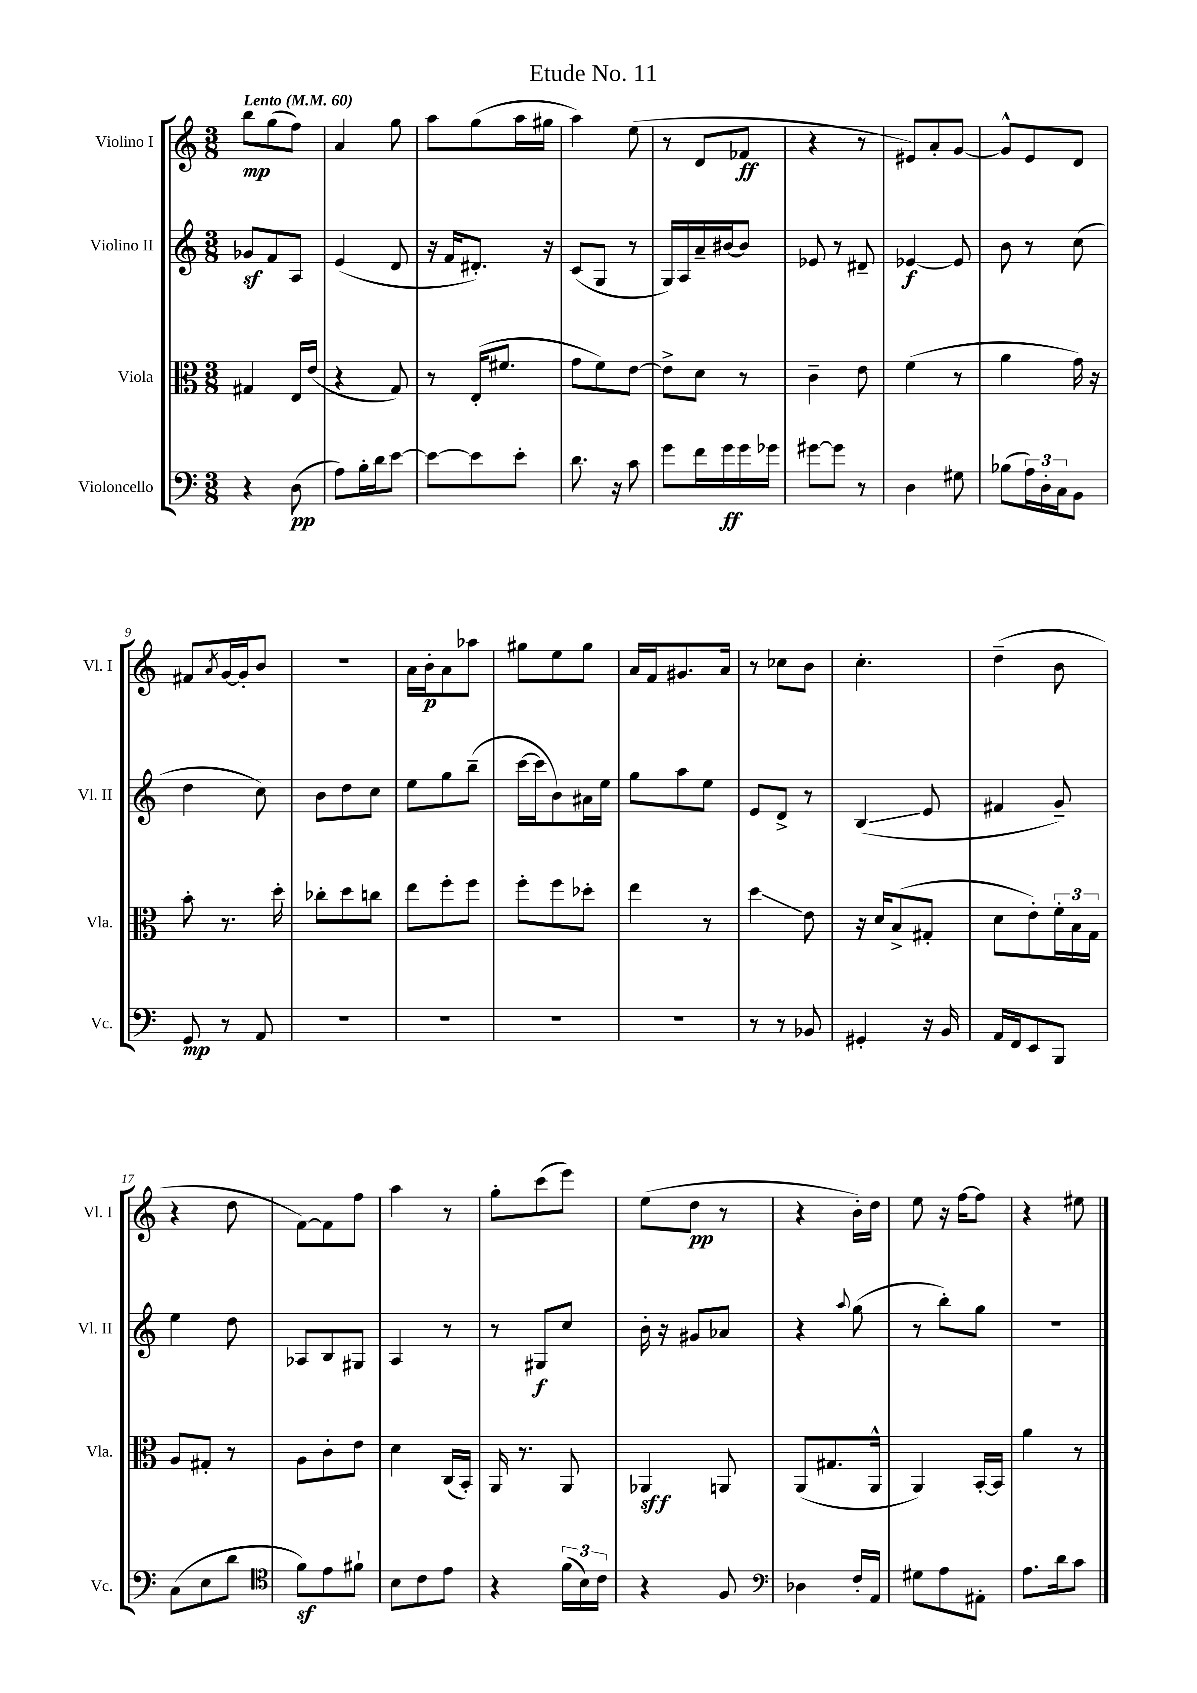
\header { title = "Etude No. 11" }
<<
\new StaffGroup <<
\new Staff = "s0" \with { instrumentName = "Violino I" shortInstrumentName = "Vl. I" } {
    \clef treble \key c \major \numericTimeSignature \time 3/8 \tempo "Lento" 4 = 60
    b''8\mp g''8( f''8) |
    a'4 g''8 |
    a''8 g''8( a''16 gis''16 |
    a''4) e''8( |
    r8 d'8 fes'8\ff |
    r4 r8 |
    eis'8) a'8-. g'8~ |
    g'8-^ e'8 d'8 |
    fis'8 \acciaccatura { a'8 } g'16~ g'16-. b'8 |
    R4. |
    a'16 b'16-.\p a'8 aes''8 |
    gis''8 e''8 gis''8 |
    a'16 f'16 gis'8. a'16 |
    r8 ces''8 b'8 |
    c''4.-. |
    d''4--( b'8 |
    r4 d''8 |
    f'8~) f'8 f''8 |
    a''4 r8 |
    g''8-. c'''8( e'''8) |
    e''8( d''8\pp r8 |
    r4 b'16-.) d''16 |
    e''8 r16 f''16~ f''8 |
    r4 eis''8 \bar "|." |
}
\new Staff = "s1" \with { instrumentName = "Violino II" shortInstrumentName = "Vl. II" } {
    \clef treble \key c \major \numericTimeSignature \time 3/8
    ges'8\sf f'8 a8 |
    e'4( d'8 |
    r16 f'16 dis'8.-.) r16 |
    c'8( g8 r8 |
    g16) a16 a'16-- bis'16~ bis'8 |
    ees'8 r8 dis'8-- |
    ees'4~\f ees'8 |
    b'8 r8 c''8( |
    d''4 c''8) |
    b'8 d''8 c''8 |
    e''8 g''8 b''8--( |
    c'''16~ c'''16 b'8) ais'16 e''16 |
    g''8 a''8 e''8 |
    e'8 d'8-> r8 |
    b4\glissando( e'8 |
    fis'4 g'8--) |
    e''4 d''8 |
    aes8 b8 gis8 |
    a4 r8 |
    r8 gis8\f c''8 |
    b'16-. r16 gis'8 aes'8 |
    r4 \appoggiatura { a''8 } g''8( |
    r8 b''8-.) g''8 |
    R4. \bar "|." |
}
\new Staff = "s2" \with { instrumentName = "Viola" shortInstrumentName = "Vla." } {
    \clef alto \key c \major \numericTimeSignature \time 3/8
    gis4 e16 e'16( |
    r4 g8) |
    r8 e16-.( fis'8. |
    g'8 f'8) e'8~ |
    e'8-> d'8 r8 |
    c'4-- e'8 |
    f'4( r8 |
    a'4 g'16) r16 |
    b'8-. r8. d''16-. |
    ces''8-. d''8 c''8 |
    e''8 f''8-. f''8 |
    f''8-. f''8 des''8-. |
    e''4 r8 |
    d''4\glissando e'8 |
    r16 d'16 b8->( gis8-. |
    d'8 e'8-.) \tuplet 3/2 { f'16-. b16 g16 } |
    a8 gis8-. r8 |
    a8 c'8-. e'8 |
    d'4 c16( b,16-.) |
    a,16 r8. a,8 |
    aes,4\sff a,8 |
    a,8( gis8. a,16-^ |
    a,4) b,16~-. b,16 |
    a'4 r8 \bar "|." |
}
\new Staff = "s3" \with { instrumentName = "Violoncello" shortInstrumentName = "Vc." } {
    \clef bass \key c \major \numericTimeSignature \time 3/8
    r4 d8\pp( |
    a8) b16-. d'16 e'8~ |
    e'8~ e'8 e'8-. |
    d'8. r16 c'8 |
    g'8 f'16 g'16\ff g'16 ges'16 |
    gis'8~ gis'8 r8 |
    d4 gis8 |
    bes8( \tuplet 3/2 { a16) d16-. c16 } b,8 |
    g,8\mp r8 a,8 |
    R4. |
    R4. |
    R4. |
    R4. |
    r8 r8 bes,8 |
    gis,4-. r16 b,16 |
    a,16 f,16 e,8 b,,8 |
    c8( e8 d'8 |
    \clef tenor f'8\sf) e'8 fis'8-! |
    b8 c'8 e'8 |
    r4 \tuplet 3/2 { f'16( b16) c'16 } |
    r4 f8 |
    \clef bass des4 f16-. a,16 |
    gis8 a8 ais,8-. |
    a8. d'16 c'8 \bar "|." |
}
>>
>>
